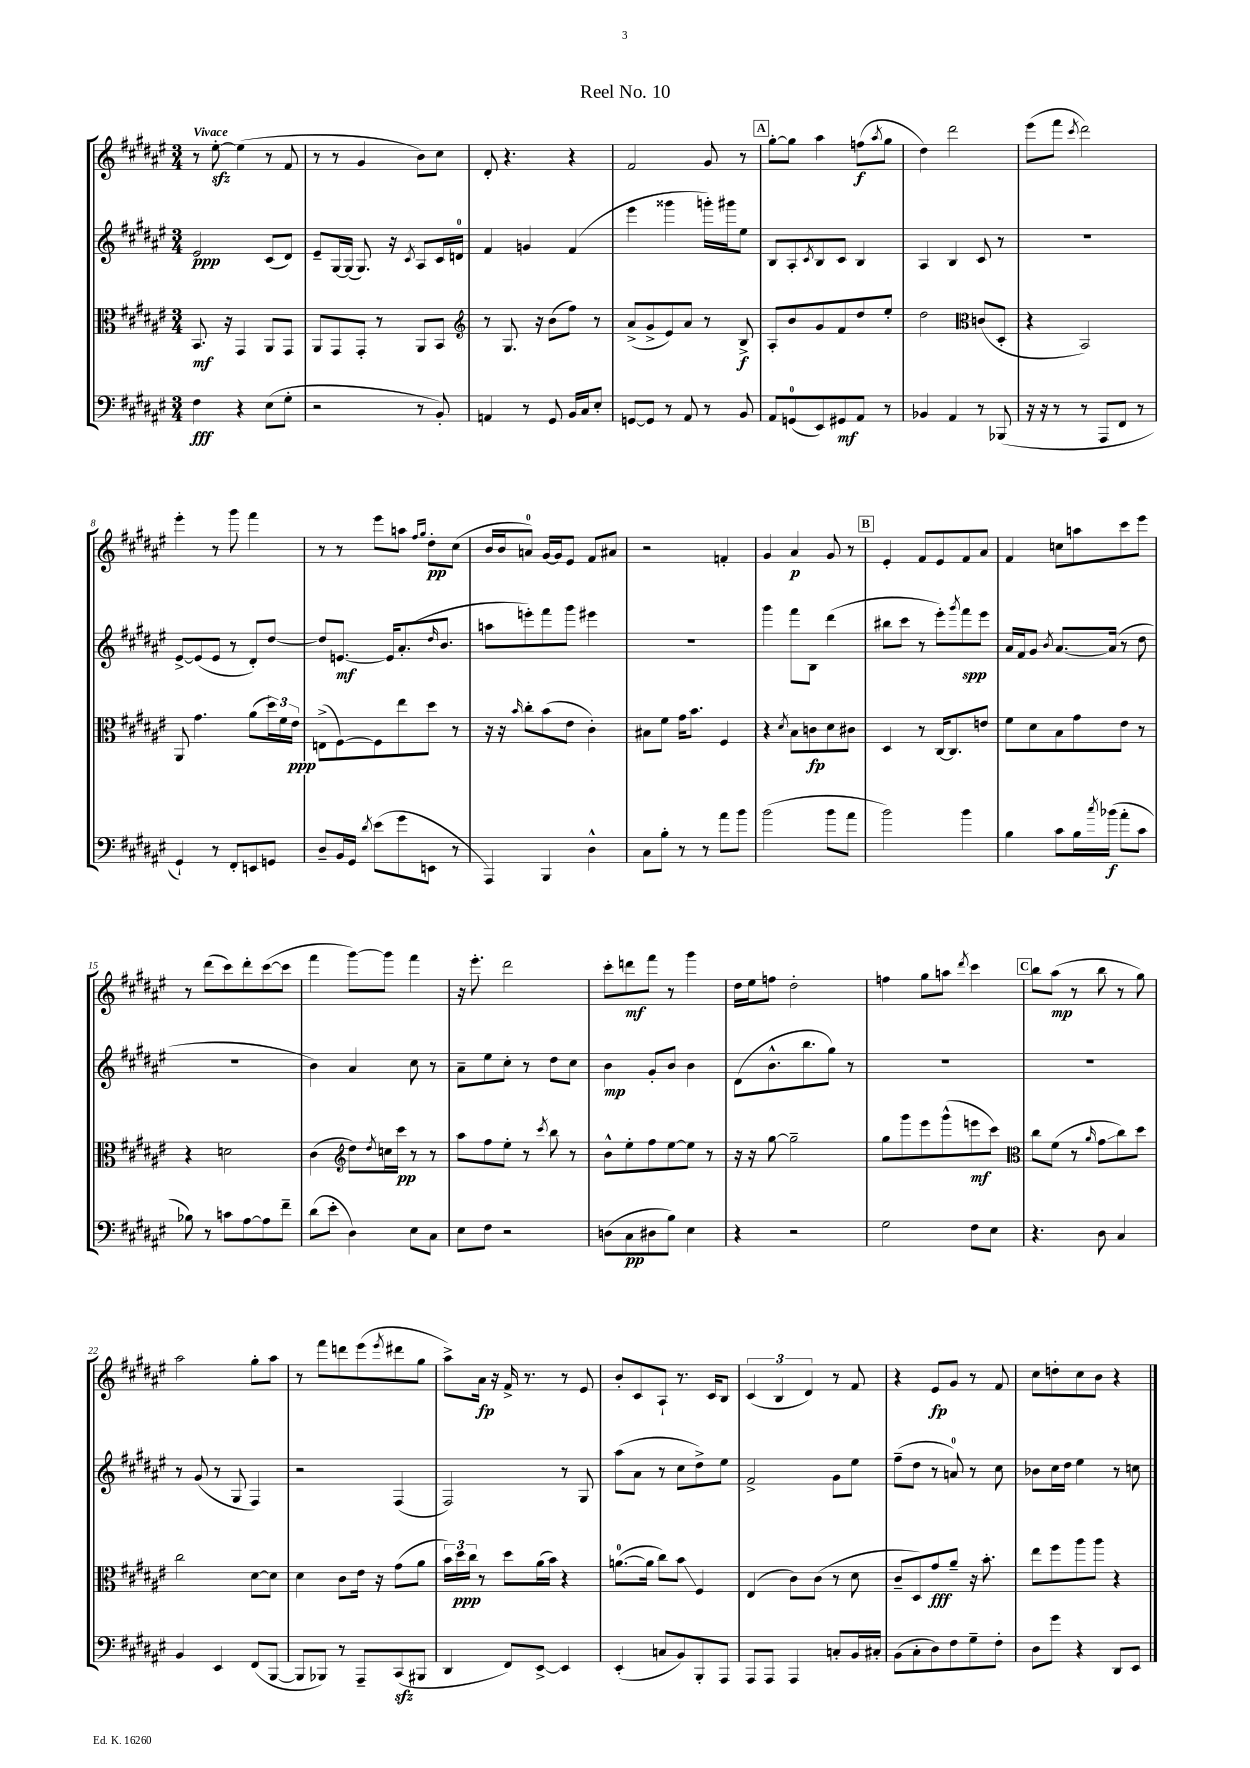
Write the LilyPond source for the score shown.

\header { title = "Reel No. 10" }
<<
\new StaffGroup <<
\new Staff = "s0" {
    \clef treble \key fis \major \numericTimeSignature \time 3/4 \tempo "Vivace"
    r8 eis''8~-.\sfz eis''4( r8 fis'8 |
    r8 r8 gis'4 b'8) cis''8 |
    dis'8-. r4. r4 |
    fis'2 gis'8 r8 |
    \mark \markup { \box "A" } gis''8~-. gis''8 ais''4 f''8\f( \acciaccatura { ais''8 } gis''8 |
    dis''4) dis'''2 |
    eis'''8( fis'''8 \acciaccatura { cis'''8 } dis'''2) |
    eis'''4-. r8 gis'''8 fis'''4 |
    r8 r8 eis'''8 a''8 \grace { fis''16 gis''16 } dis''8-.\pp cis''8( |
    b'16 b'16 a'8-0) gis'16~ gis'16 eis'8 fis'8 ais'8 |
    r2 f'4-. |
    gis'4 ais'4\p gis'8 r8 |
    \mark \markup { \box "B" } eis'4-. fis'8 eis'8 fis'8 ais'8 |
    fis'4 c''8 a''8 cis'''8 eis'''8 |
    r8 dis'''8( cis'''8) dis'''8-. cis'''8~( cis'''8 |
    fis'''4 gis'''8~) gis'''8 fis'''4 |
    r16 eis'''8.-. dis'''2 |
    cis'''8-. d'''8\mf fis'''8 r8 gis'''4 |
    dis''16 eis''16 f''8 dis''2-. |
    f''4 gis''8 a''8 \acciaccatura { dis'''8 } cis'''4 |
    \mark \markup { \box "C" } b''8 ais''8\mp( r8 b''8 r8 gis''8) |
    ais''2 gis''8-. ais''8 |
    r8 fis'''8 d'''8 eis'''8( \acciaccatura { eis'''8 } dis'''8 gis''8 |
    ais''8->) ais'16\fp r16 fis'16-> r8. r8 eis'8 |
    b'8-. cis'8 ais8-! r8. cis'16 b8 |
    \tuplet 3/2 { cis'4( b4 dis'4) } r8 fis'8 |
    r4 eis'8\fp gis'8 r8 fis'8 |
    cis''8 d''8-. cis''8 b'8 r4 \bar "|." |
}
\new Staff = "s1" {
    \clef treble \key fis \major \numericTimeSignature \time 3/4
    eis'2\ppp cis'8( dis'8) |
    eis'8-- gis16~ gis16( gis8.) r16 \acciaccatura { cis'8 } ais8 cis'16 d'16-0 |
    fis'4 g'4 fis'4( |
    eis'''4 gisis'''4 g'''16-.) gis'''16 eis''8 |
    \mark \markup { \box "A" } b8 ais8-. \acciaccatura { cis'8 } b8 cis'8 b4 |
    ais4 b4 cis'8 r8 |
    R2. |
    eis'8~-> eis'8( eis'8 r8 dis'8-.) dis''8~ |
    dis''8 e'8.~\mf e'16 ais'8.-.( \grace { dis''16 } b'8. |
    a''8 e'''8-.) fis'''8 gis'''8 eis'''4 |
    R2. |
    gis'''4 fis'''8 b8 dis'''4( |
    \mark \markup { \box "B" } bis''8 cis'''8 r8 eis'''8-.) \acciaccatura { gis'''8 } fis'''8\spp eis'''8 |
    ais'16 fis'16 gis'8 \acciaccatura { b'8 } ais'8.~ ais'16( r8 dis''8 |
    R2. |
    b'4) ais'4 cis''8 r8 |
    ais'8-- eis''8 cis''8-. r8 dis''8 cis''8 |
    b'4\mp gis'8-. b'8 b'4 |
    dis'8( b'8.-^ b''8. gis''8) r8 |
    R2. |
    \mark \markup { \box "C" } R2. |
    r8 gis'8( r8 gis8 fis4) |
    r2 fis4( |
    fis2) r8 gis8 |
    ais''8( ais'8 r8 cis''8 dis''8->) eis''8 |
    fis'2-> gis'8 eis''8 |
    fis''8--( dis''8 r8 a'8-0) r8 cis''8 |
    bes'8 cis''16 dis''16 eis''4 r8 c''8 \bar "|." |
}
\new Staff = "s2" {
    \clef alto \key fis \major \numericTimeSignature \time 3/4
    b,8.\mf r16 gis,4 ais,8 gis,8 |
    ais,8 gis,8 gis,8-. r8 ais,8 b,8 |
    \clef treble r8 gis8. r16 b'8( fis''8) r8 |
    ais'8->( gis'8-> eis'8) ais'8 r8 b8->\f |
    \mark \markup { \box "A" } ais8-. b'8 gis'8 fis'8 dis''8 eis''8-. |
    dis''2 \clef alto c'8( dis8-. |
    r4 b,2) |
    ais,8 gis'4. ais'8( \tuplet 3/2 { dis''16) fis'16 eis'16\ppp } |
    e8->( fis8~) fis8 eis''8 dis''8 r8 |
    r16 r16 \grace { b'16 } cis''8-. b'8( eis'8 cis'4-.) |
    bis8 fis'8 gis'16 b'8. fis4 |
    r4 \acciaccatura { dis'8 } b8 c'8\fp dis'8 cis'8 |
    \mark \markup { \box "B" } dis4 r8 cis16~ cis8. e'8 |
    fis'8 dis'8 b8 gis'8 eis'8 r8 |
    r4 d'2 |
    cis'4( \clef treble dis''8) \acciaccatura { dis''8 } c''16 cis'''16\pp r8 r8 |
    ais''8 fis''8 eis''8-. r8 \acciaccatura { cis'''8 } b''8 r8 |
    b'8-^ eis''8-. fis''8 eis''8~ eis''8 r8 |
    r16 r16 gis''8~ gis''2-- |
    gis''8 gis'''8 eis'''8 gis'''8-^( e'''8\mf cis'''8) |
    \mark \markup { \box "C" } \clef alto cis''8 fis'8( r8 \grace { ais'16 } gis'8\glissando cis''8) dis''8 |
    cis''2 dis'8~ dis'8 |
    dis'4 cis'8 eis'16 r16 gis'8( ais'8 |
    \tuplet 3/2 { b'16) dis''16\ppp cis''16 } r8 dis''8 ais'16( b'16) r4 |
    a'8.-0~( a'16 cis''8) b'8\glissando fis4 |
    eis4( cis'8) cis'8( r8 dis'8 |
    cis'8-- dis8) gis'8\fff ais'8-- r16 b'8.-. |
    eis''8 fis''8 ais''8 ais''8 r4 \bar "|." |
}
\new Staff = "s3" {
    \clef bass \key fis \major \numericTimeSignature \time 3/4
    fis4\fff r4 eis8( gis8-. |
    r2 r8 b,8-.) |
    a,4 r8 gis,8 b,16 cis16 eis8-. |
    g,8~ g,8 r8 ais,8 r8 b,8 |
    \mark \markup { \box "A" } ais,8 g,8-0( eis,8) gis,8\mf ais,8 r8 |
    bes,4 ais,4 r8 bes,,8( |
    r16 r16 r8 r8 ais,,8 fis,8 r8 |
    gis,4-!) r8 fis,8-. e,8 g,8 |
    dis8-- b,16 gis,16 \acciaccatura { dis'8 } eis'8( gis'8 e,8 r8 |
    ais,,4) b,,4 dis4-^ |
    cis8 b8-. r8 r8 ais'8 b'8 |
    b'2( b'8 ais'8 |
    \mark \markup { \box "B" } b'2) b'4 |
    b4 cis'8 b16 \acciaccatura { cis''8 } bes'16\f( ais'8-. cis'8 |
    bes8) r8 c'8 ais8~ ais8 fis'8-- |
    dis'8( eis'8-. dis4) eis8 cis8 |
    eis8 fis8 r2 |
    d8( cis8\pp dis8 b8) eis4 |
    r4 r2 |
    gis2 fis8 eis8 |
    \mark \markup { \box "C" } r4. dis8 cis4 |
    b,4 eis,4 fis,8( b,,8~ |
    b,,8 bes,,8) r8 ais,,8-- cis,8\sfz( bis,,8 |
    dis,4 fis,8) eis,8~-> eis,4 |
    eis,4-.( c8 b,8) b,,8-. ais,,8 |
    ais,,8 ais,,8 ais,,4 c8-. b,16 cis16-. |
    b,8( cis8-. dis8) fis8 gis8-- fis8-. |
    dis8 gis'8 r4 dis,8 eis,8 \bar "|." |
}
>>
>>
